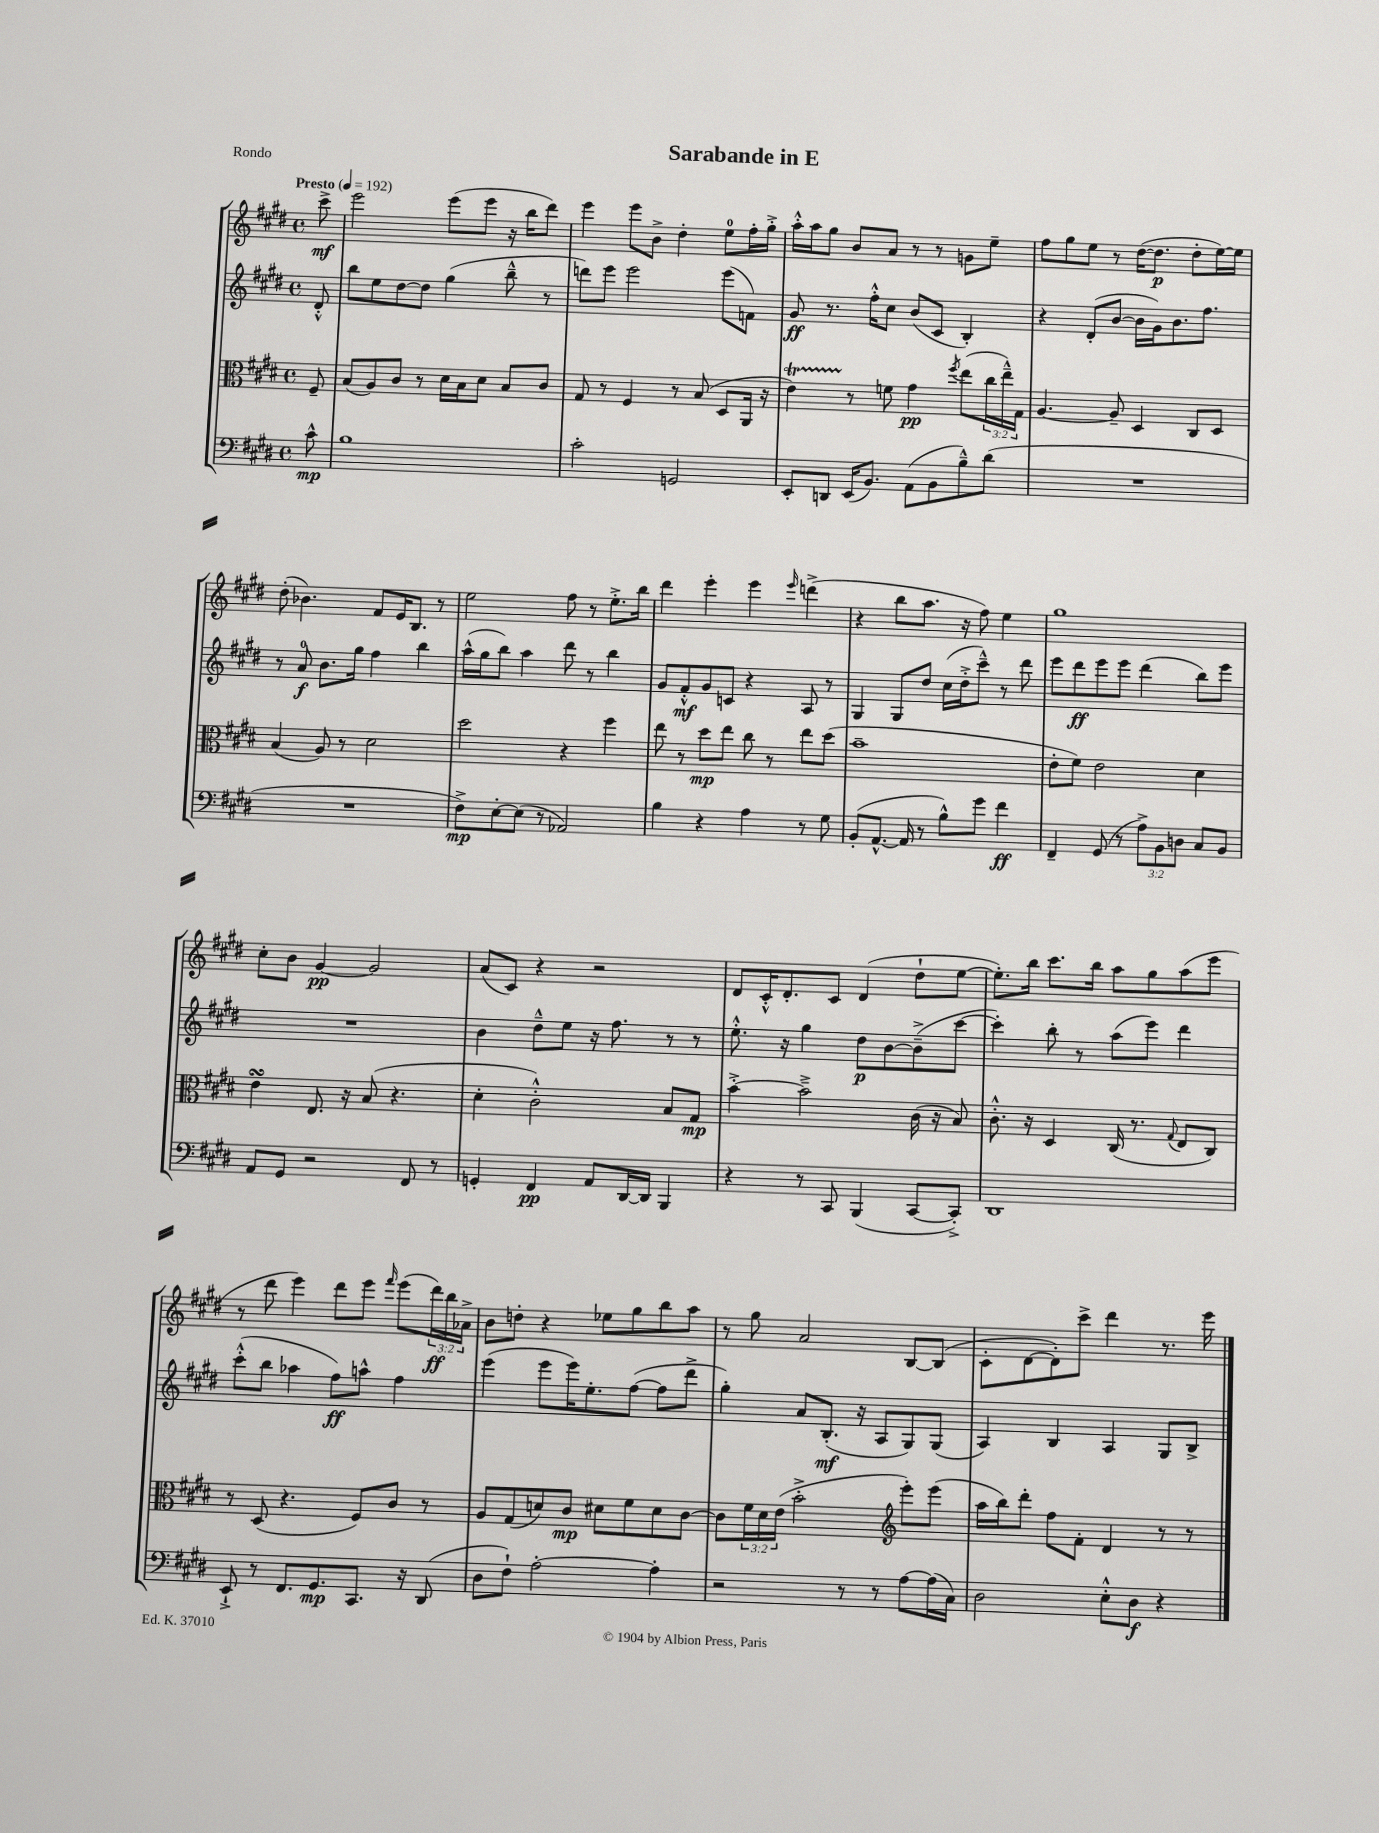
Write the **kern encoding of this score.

**kern	**kern	**kern	**kern
*staff4	*staff3	*staff2	*staff1
*clefF4	*clefC3	*clefG2	*clefG2
*k[f#c#g#d#]	*k[f#c#g#d#]	*k[f#c#g#d#]	*k[f#c#g#d#]
*M4/4	*M4/4	*M4/4	*M4/4
*met(c)	*met(c)	*met(c)	*met(c)
*MM192	*MM192	*MM192	*MM192
8c#^^\	8F#~/	8d#'^^/	8ccc#^\
=	=	=	=
1B	(8B/L	8bb\L	2eee\
.	8A/)	8ee\	.
.	8c#/J	[8dd#\	.
.	8r	8dd#\]J	.
.	16d#\LL	(4gg#\	(8eee\L
.	16B\J	.	.
.	8d#\J	.	8eee\J
.	8B/L	8bb~^^\	16r
.	.	.	16bb\LK
.	8c#/J	8r	8ddd#\J)
=	=	=	=
2c#'\	8G#/	8ddd\L)	4eee\
.	8r	8eee\J	.
.	4F#/	2eee\	8eee\L
.	.	.	8b^\J
2GG/	8r	.	4dd#'\
.	(8B/	.	.
.	8D#/L	(8eee\L	8ee\L
.	16AA/Jk	8f\J)	16ff#'\L
.	16r	.	16gg#'^\JJ
=	=	=	=
8EE'/L	4e\)	8g#/	16aa'^^\LL
.	.	.	16aa\J
8DD/J	.	8.r	8gg#\J
(16EE/LK	8r	.	8b/L
8.BB/J)	.	16ff#'^^\LK	.
.	8f\	8cc#\J	8a/J
(8AA\L	4g#\	(8b/L	8r
8BB\	.	8c#/J	8r
.	8qff#/	.	.
8B~^^\)	(8ee\L	4B'/)	8g\L
(8d#\J	24cc#\L	.	8ee~\J
.	24ee~^^\)	.	.
.	24G#\JJ	.	.
=	=	=	=
1r	[4.A/	4r	8ff#\L
.	.	.	8gg#\
.	.	(8d#'/L	8ee\J
.	8A~/]	[8b/J	8r
.	4D#/	16b\]LL	([16dd#\LK
.	.	16g#\J)	8.dd#\]J
.	.	8.b\	.
.	8C#/L	.	8dd#'\L
.	.	8.ff#\J	.
.	8D#/J	.	[16ee\L)
.	.	.	16ee\]JJ
=	=	=	=
1r	(4B/	8r	(8dd#'\
.	.	8a/	4.b-\)
.	8A/)	8.b\L	.
.	8r	.	.
.	.	16gg#\Jk	.
.	2d#\	4ff#\	8f#/L
.	.	.	16e/K
.	.	.	8.B/J
.	.	4bb\	.
.	.	.	8r
=	=	=	=
8F#^\L)	2dd#\	(16aa^^\LL	2ee\
.	.	16gg#\J	.
[8E'\	.	8bb\J)	.
(8E\]J	.	4aa\	.
8r	.	.	.
2AA-/)	4r	8ddd#\	8ff#\
.	.	8r	8r
.	4ff#\	4bb\	8.ee'^\L
.	.	.	16bb\Jk
=	=	=	=
4B\	8ee\	8g#/L	4ddd#\
.	8r	8f#'^^/	.
4r	8dd#\L	8g#/	4eee'\
.	8ee\J	8c/J	.
4A\	8cc#\	4r	4eee\
.	8r	.	.
.	.	.	16qqeee/
8r	8ee\L	8A/	(4ddd^\
8G#\	(8dd#\J	8r	.
=	=	=	=
(8BB'/L	1b~	4G#/	4r
[8.AA^^/J	.	.	.
.	.	8G#/L	8bb\L
16AA/]	.	.	.
8r	.	8dd#/J	8.aa\J
8B^^\L)	.	(16cc#\LL	.
.	.	16dd#'^\J	16r
8g#\J	.	8ccc#~^^\J)	8ff#\)
4f#\	.	8r	4ee\
.	.	8ddd#\	.
=	=	=	=
4FF#~/	8e'\L	8eee\L	1gg#
.	8f#\J)	8ddd#\	.
(8GG#/	2e\	8eee\	.
8r	.	8eee\J	.
12A^\L)	.	(4ddd#\	.
12BB\	.	.	.
12D\J	.	.	.
8C#/L	4d#\	8bb\L)	.
8BB/J	.	8eee\J	.
=	=	=	=
8AA/L	4e\	1r	8cc#'\L
8GG#/J	.	.	8b\J
2r	8.E/	.	[4g#/
.	16r	.	.
.	(8B/	.	2g#/]
.	4.r	.	.
8FF#/	.	.	.
8r	.	.	.
=	=	=	=
4GG'/	4d#'\	4b\	(8a/L
.	.	.	8c#/J)
4FF#/	2c#'^^\)	8dd#~^^\L	4r
.	.	8ee\J	.
8AA/L	.	16r	2r
.	.	8.ff#\	.
[16DD#/L	.	.	.
16DD#/]JJ	.	.	.
4BBB/	8B/L	8r	.
.	8G#/J	8r	.
=	=	=	=
4r	[4b'^\	8.ee'^^\	8d#/L
.	.	.	16c#'^^/K
.	.	16r	8.d#'/
8r	2b~^\]	4gg#\	.
8CC#/	.	.	8c#/J
(4BBB/	.	8dd#\L	(4d#/
.	.	[8b\	.
[8CC#/L	(16c#\	(8b~^\]	8dd#`\L
.	16r	.	.
8CC#'^/]J)	8B/)	[8ccc#\J	[8ee\J
=	=	=	=
1DD#	8.c#'^^\	4ccc#'\])	8.ee'\]L)
.	16r	.	16bb\Jk
.	4D#/	8bb'\	8.ccc#\L
.	.	8r	.
.	.	.	16bb\Jk
.	(16C#/	(8aa\L	8aa\L
.	8.r	.	.
.	.	8eee\J)	8gg#\
.	8qqG#/	.	.
.	8E/L	4ddd#\	(8aa\
.	8C#/J)	.	8eee\J
=	=	=	=
8EE`^/	8r	(8ccc#'^^\L	8r
8r	(8D#/	8bb\J	8ddd#\
8.FF#/L	4.r	4aa-\	4eee\)
8.GG#/	.	.	.
.	.	8ff#\L)	8ddd#\L
8.CC#/J	8F#/L)	8aa^^\J	8eee\J
.	.	.	16qqfff#/
.	8c#/J	4ff#\	(8eee\L
16r	.	.	.
(8DD#/	8r	.	24ddd#\L)
.	.	.	24bb\
.	.	.	24a-^\JJ
=	=	=	=
8D#\L	8A/L	(4eee\	8b\L
8F#`\J)	(8G#/	.	8dd'\J
[2A'\	8d/)	8eee\L	4r
.	8c#/J	16eee\K)	.
.	.	8.ee'\	.
.	8d#\L	.	8ee-\L
.	8f#\	([8ff#\J	8gg#\
4A'\]	8d#\	8ff#\]L	8bb\
.	[8c#\J	8ddd#^\J	8aa\J
=	=	=	=
2r	8c#\]L	4gg#'\)	8r
.	24f#\L	.	8gg#\
.	24d#\	.	.
.	(24e\JJ	.	.
.	2b'^\	8a/L	2a/
.	.	(8.B'/J	.
8r	.	.	.
.	.	16r	.
8r	.	8A/L	.
*	*clefG2	*	*
[8A\L	8eee'\L)	8G#/)	[8B/L
(16A\]L	(8eee\J	(8G#/J	(8B/]J
16C#\JJ)	.	.	.
=	=	=	=
2D#\	16aa\LL	4A/)	8c#'\L
.	16bb\J)	.	.
.	8ddd#'\J	.	[8d#\
.	8ff#\L	4B/	8d#'\])
.	8f#'\J	.	8ccc#^\J
8E'^^\L	4d#/	4A/	4ddd#\
8D#\J	.	.	.
4r	8r	8G#/L	8.r
.	8r	8B^/J	.
.	.	.	16eee\
==	==	==	==
*-	*-	*-	*-
